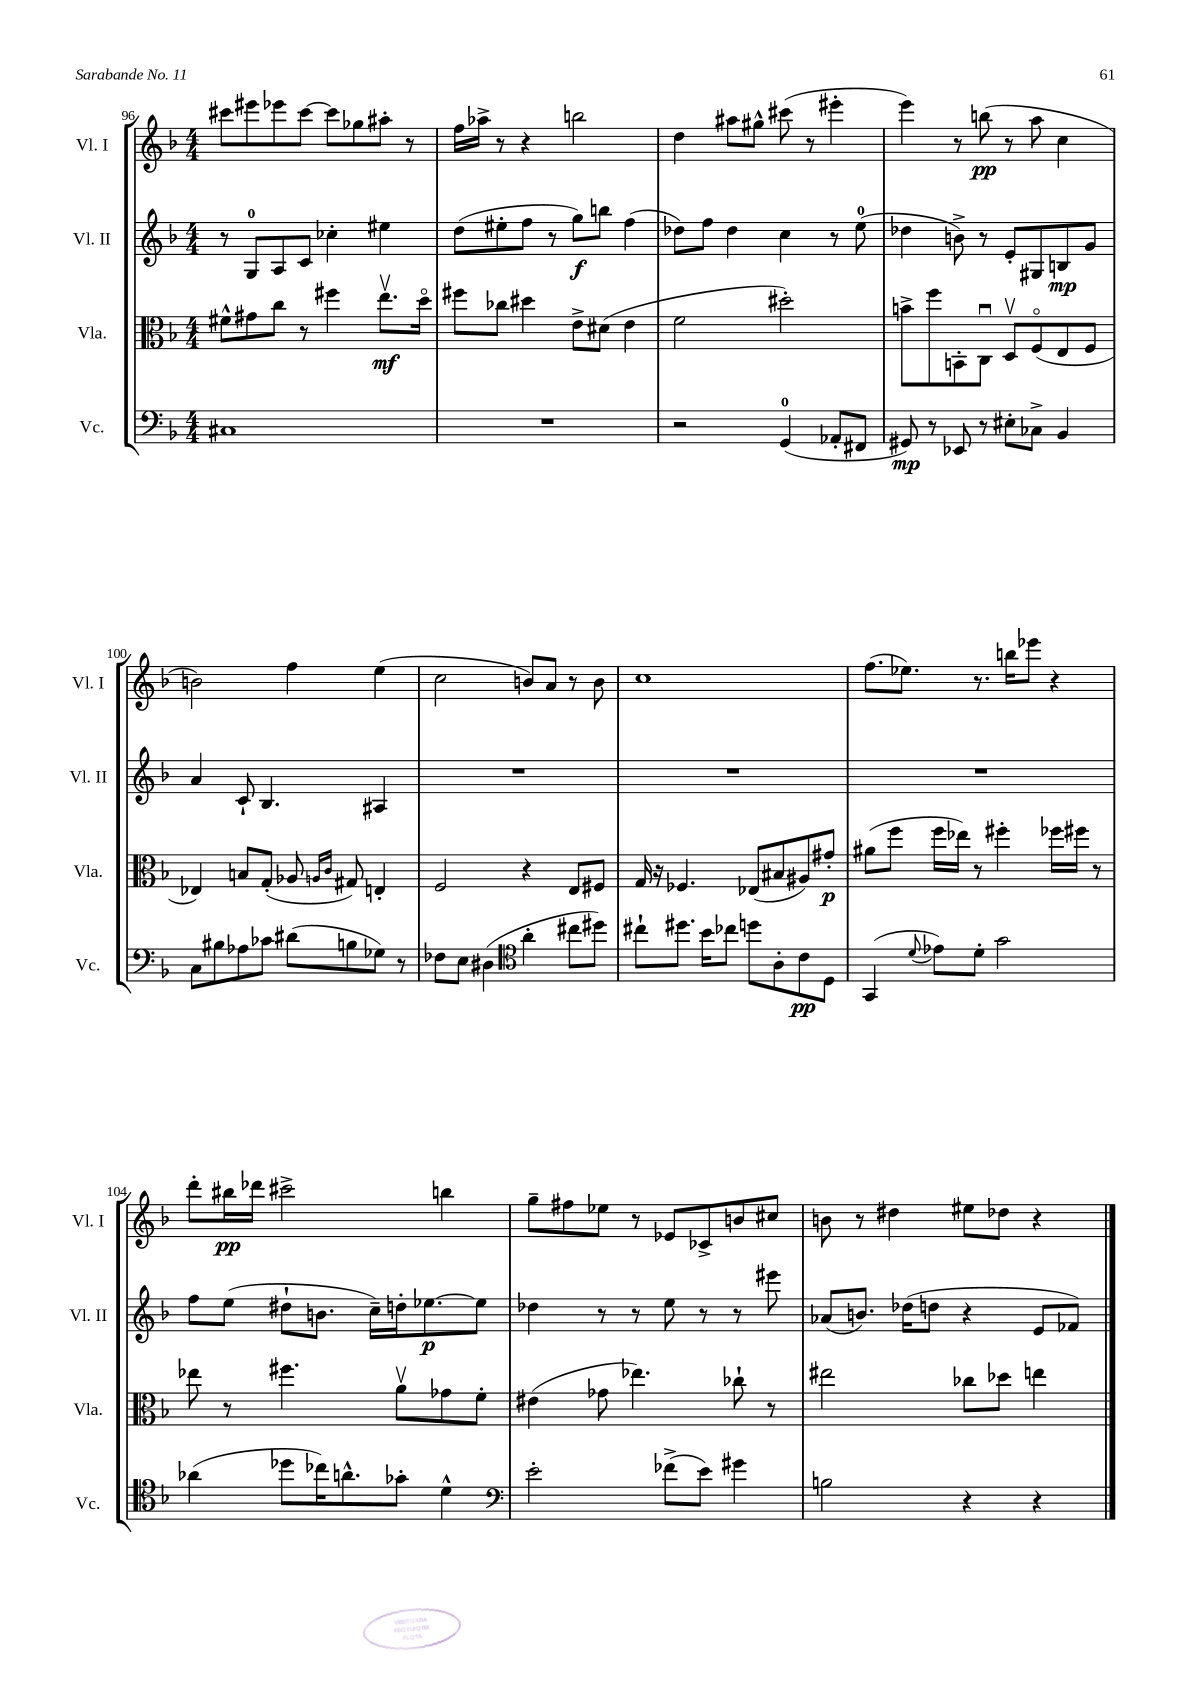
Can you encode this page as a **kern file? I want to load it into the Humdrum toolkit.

**kern	**kern	**kern	**kern
*staff4	*staff3	*staff2	*staff1
*clefF4	*clefC3	*clefG2	*clefG2
*k[b-]	*k[b-]	*k[b-]	*k[b-]
*M4/4	*M4/4	*M4/4	*M4/4
1C#	8f#^^	8r	8ccc#
.	8g#	8G	8eee#
.	8cc	8A	8eee-
.	8r	8c	[8ccc#
.	4ff#	4cc-'	8ccc#]
.	.	.	8gg-
.	8.eev	4ee#	8aa#'
.	.	.	8r
.	16ddo	.	.
=	=	=	=
1r	8ff#	(8dd	16ff
.	.	.	16aa-^
.	8cc-	8ee#'	8r
.	4dd#	8ff	4r
.	.	8r	.
.	8e^	8gg)	2bb
.	(8d#	8bb	.
.	4e	(4ff	.
=	=	=	=
2r	2f	8dd-)	4dd
.	.	8ff	.
.	.	4dd-	8aa#
.	.	.	8gg#^^
(4GG	2dd#')	4cc	(8ccc#
.	.	.	8r
8AA-'	.	8r	4eee#'
8FF#	.	(8ee	.
=	=	=	=
8GG#)	8b^	4dd-	4eee)
8r	8ff	.	.
8EE-	8BB'	8b^)	8r
8r	8Cu	8r	(8bb
8E#'	8Dv	8e'	8r
8C-^	(8Fo	8G#	8aa
4BB-	8E	8B	4cc
.	8F	8g	.
=	=	=	=
8C	4E-)	4a	2b)
8B#	.	.	.
8A-	8B	8c`	.
8c-	(8G'	4.B-	.
(8d#	8A-	.	4ff
.	16qqA	.	.
.	16qqc	.	.
8B	8G#)	.	.
8G-)	4E'	4A#	(4ee
8r	.	.	.
=	=	=	=
8F-	2F	1r	2cc
8E	.	.	.
(4D#	.	.	.
*clefC4	*	*	*
4a'	4r	.	8b)
.	.	.	8a
8cc#	8E	.	8r
8dd#)	8F#	.	8b
=	=	=	=
8cc#`	16G	1r	1cc
.	16r	.	.
8.dd#	4.F-	.	.
16b-	.	.	.
8cc-	.	.	.
8dd	(8E-	.	.
8A'	8B#	.	.
8c	8A#)	.	.
8D	8g#'	.	.
=	=	=	=
(4GG	(8a#	1r	(8.ff
.	8ff	.	.
.	.	.	8.ee-)
8qqd	.	.	.
8e-)	16ff	.	.
.	16ee-)	.	.
8d'	8r	.	8.r
2g	4ff#'	.	.
.	.	.	16bb
.	.	.	8eee-
.	16ff-	.	4r
.	16ff#	.	.
.	8r	.	.
=	=	=	=
(4a-	8ee-	8ff	8ddd'
.	8r	(8ee	16bb#
.	.	.	16ddd-
8dd-	4.ff#	8dd#`	2ccc#^
16cc-)	.	8.b	.
8.a^^	.	.	.
.	.	16cc~)	.
8g-'	8av	16dd'	.
.	.	[8.ee-	.
4d^^	8g-	.	4bb
.	8f'	8ee-]	.
=	=	=	=
*clefF4	*	*	*
2e'	(4e#	4dd-	8gg~
.	.	.	8ff#
.	8g-	8r	8ee-
.	4.ee-)	8r	8r
(8f-^	.	8ee	8e-
8e)	.	8r	8c-^
4g#	8cc-`	8r	8b
.	8r	8eee#	8cc#
=	=	=	=
2B	2ee#	(8a-	8b
.	.	8.b)	8r
.	.	.	4dd#
.	.	(16dd-	.
.	.	8dd	.
4r	8cc-	4r	8ee#
.	8dd-	.	8dd-
4r	4ee	8e	4r
.	.	8f-)	.
==	==	==	==
*-	*-	*-	*-
